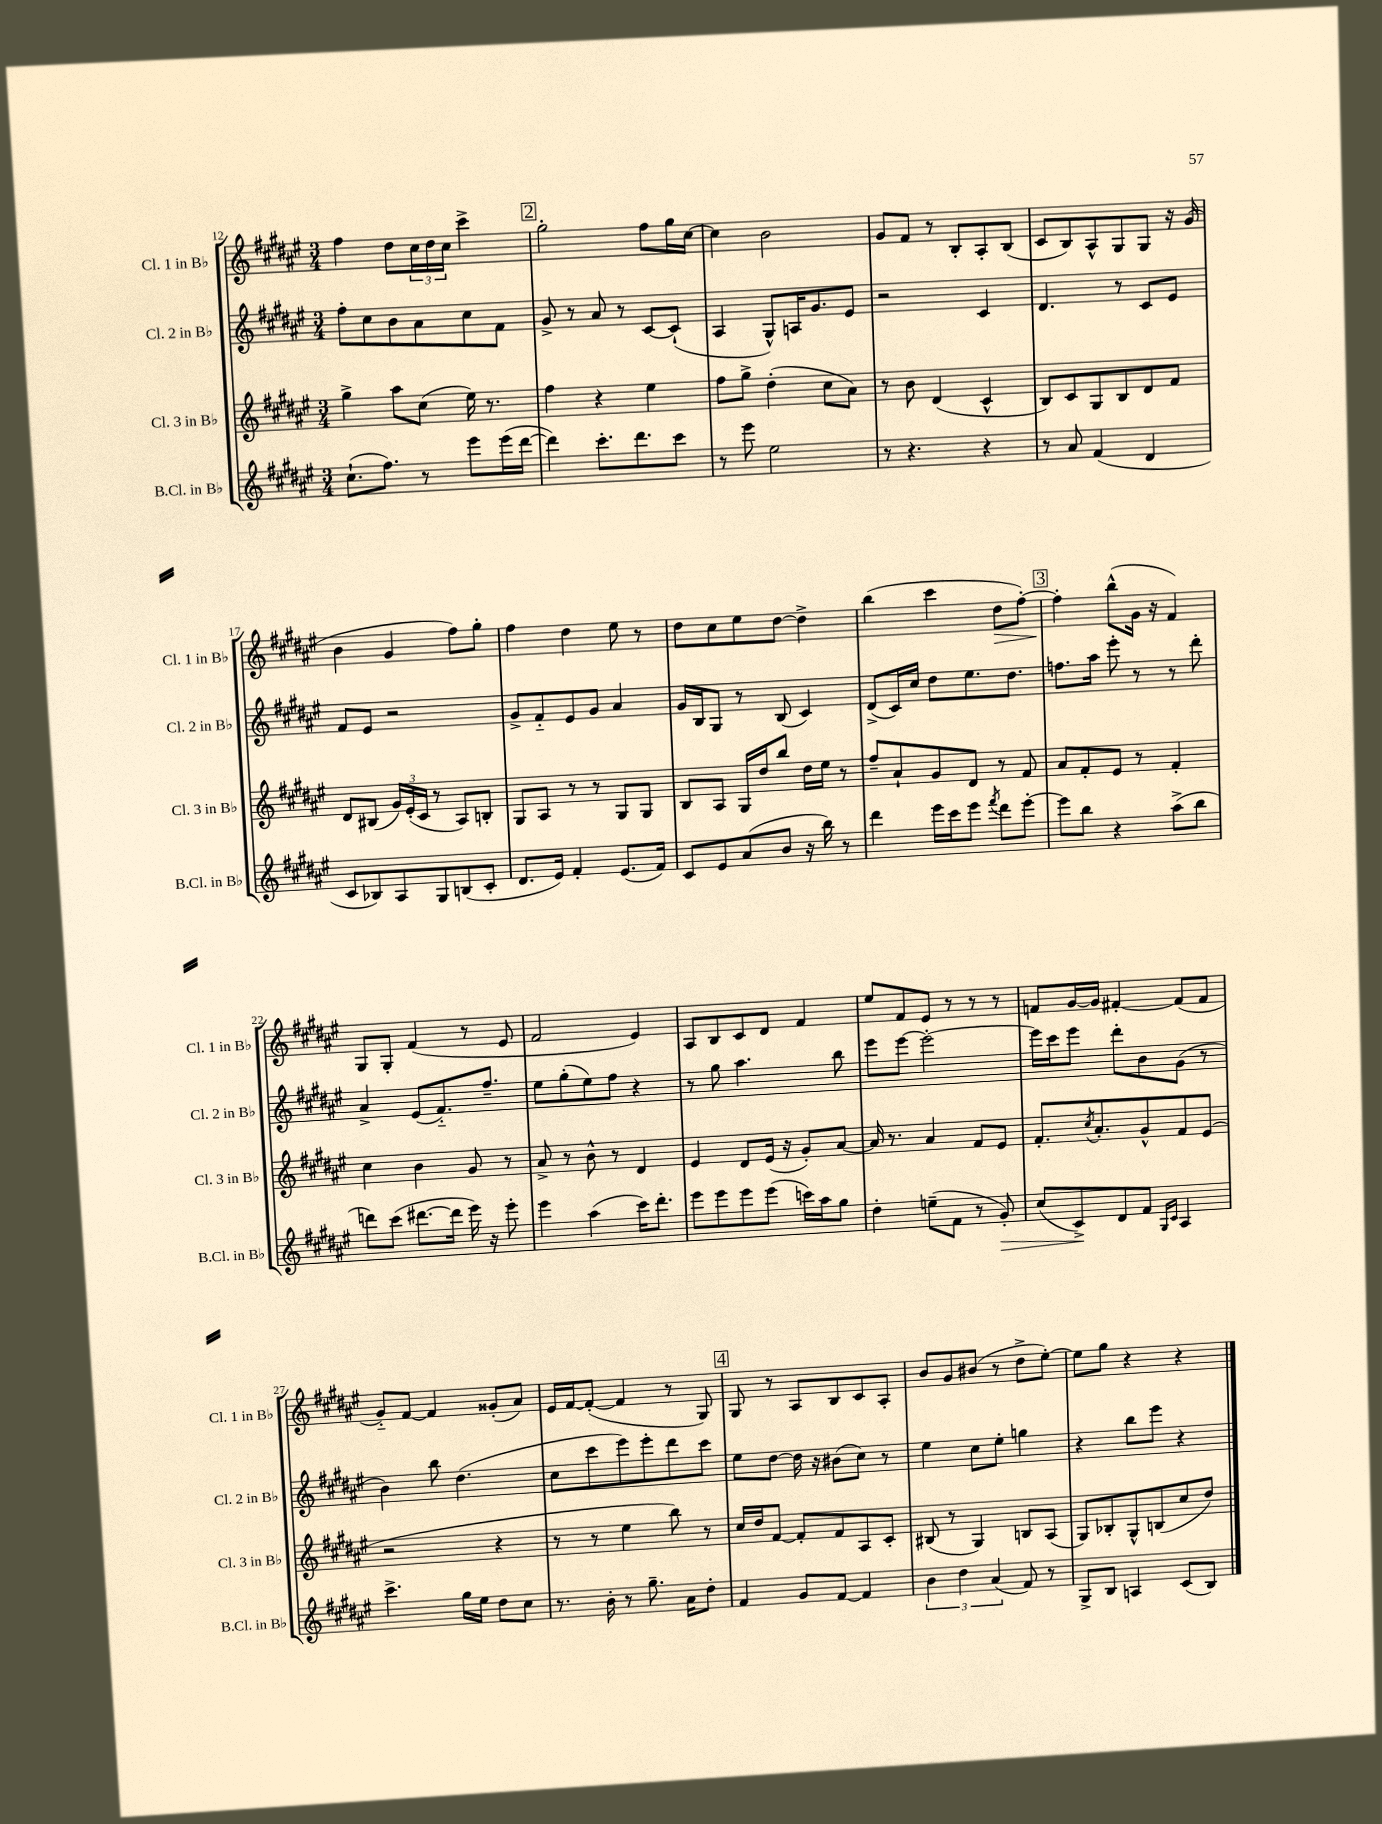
<<
\new StaffGroup <<
\new Staff = "s0" \with { instrumentName = "Cl. 1 in Bb" shortInstrumentName = "Cl. 1 in Bb" } {
    \clef treble \key fis \major \numericTimeSignature \time 3/4
    fis''4 dis''8 \tuplet 3/2 { cis''16 dis''16 cis''16 } cis'''4-> |
    \mark \markup { \box "2" } gis''2-. fis''8 gis''16 cis''16~ |
    cis''4 b'2 |
    gis'8 fis'8 r8 b8-. ais8-. b8( |
    cis'8 b8) ais8-^ gis8 gis8 r16 gis'16( |
    b'4 gis'4 fis''8) gis''8-. |
    fis''4 dis''4 eis''8 r8 |
    dis''8 cis''8 eis''8 dis''8~ dis''4-> |
    b''4( cis'''4 dis''8\> fis''8~-.) |
    \mark \markup { \box "3" } fis''4-.\! b''8-^( gis'16 r16 fis'4) |
    gis8 gis8-. fis'4( r8 eis'8 |
    fis'2 eis'4) |
    ais8 b8 cis'8 dis'8 fis'4 |
    eis''8 fis'8 eis'8 r8 r8 r8 |
    f'8 gis'16~ gis'16 fis'4~-. fis'8( fis'8 |
    gis'8-_) fis'8~ fis'4 gisis'8-.( ais'8) |
    eis'16 fis'16~ fis'8~-.( fis'4 r8 gis8) |
    \mark \markup { \box "4" } gis8 r8 ais8 b8 cis'8 ais8-. |
    b'8 gis'8 bis'8( r8 dis''8-> eis''8~-.) |
    eis''8 gis''8 r4 r4 \bar "|." |
}
\new Staff = "s1" \with { instrumentName = "Cl. 2 in Bb" shortInstrumentName = "Cl. 2 in Bb" } {
    \clef treble \key fis \major \numericTimeSignature \time 3/4
    fis''8-. cis''8 b'8 ais'8 cis''8 fis'8 |
    \mark \markup { \box "2" } gis'8-> r8 ais'8 r8 cis'8~ cis'8-!( |
    ais4 gis8-^) a16 gis'8. eis'8 |
    r2 cis'4 |
    dis'4. r8 cis'8 eis'8 |
    fis'8 eis'8 r2 |
    gis'8-> fis'8-_ eis'8 gis'8 ais'4 |
    gis'16 b16 gis8 r8 b8( cis'4) |
    dis'8->( cis'16) cis''16 dis''8 eis''8. dis''8. |
    \mark \markup { \box "3" } f''8. ais''16 eis'''8-. r8 r8 dis'''8-. |
    ais'4-> eis'8( fis'8.-_) fis''8.-- |
    eis''8 gis''8-.( eis''8) fis''8 r4 |
    r8 gis''8 ais''4. b''8 |
    eis'''8 eis'''8~ eis'''2~-. |
    eis'''16 cis'''16 eis'''8 dis'''8-. b'8 gis'8( r8 |
    b'4) b''8 dis''4.( |
    cis''8 cis'''8 eis'''8) eis'''8-. dis'''8 cis'''8 |
    \mark \markup { \box "4" } eis''8 dis''8~ dis''16 r16 bis'8( cis''8) r8 |
    eis''4 cis''8 eis''8-. g''4 |
    r4 b''8 eis'''8 r4 \bar "|." |
}
\new Staff = "s2" \with { instrumentName = "Cl. 3 in Bb" shortInstrumentName = "Cl. 3 in Bb" } {
    \clef treble \key fis \major \numericTimeSignature \time 3/4
    gis''4-> ais''8 cis''8( eis''16) r8. |
    \mark \markup { \box "2" } fis''4 r4 eis''4 |
    fis''8 gis''8-> dis''4-.( cis''8 ais'8) |
    r8 b'8 dis'4( cis'4-^ |
    b8) cis'8 gis8 b8 dis'8 fis'8 |
    dis'8 bis8( \tuplet 3/2 { gis'16) eis'16-.( cis'16 } r8 ais8) b8-. |
    gis8 ais8 r8 r8 gis8 gis8 |
    b8 ais8 gis16 dis''16 b''8 dis''16 eis''16 r8 |
    fis''8-- ais'8-! gis'8 dis'8 r8 fis'8 |
    \mark \markup { \box "3" } ais'8 fis'8-. eis'8 r8 fis'4-. |
    cis''4 b'4 gis'8 r8 |
    ais'8-> r8 b'8-^ r8 dis'4 |
    eis'4 dis'8 eis'16( r16 gis'8-.) ais'8~ |
    ais'16 r8. ais'4 fis'8 eis'8 |
    fis'8.-. \acciaccatura { cis''8 } ais'8.-. gis'8-^ fis'8 eis'8( |
    r2 r4 |
    r8 r8 eis''4 b''8) r8 |
    \mark \markup { \box "4" } cis''16 dis''16 fis'8~ fis'8-. fis'8 ais8 cis'8-. |
    bis8( r8 gis4) b8 ais8( |
    gis8) bes8-. gis8-^ b8( cis''8 dis''8) \bar "|." |
}
\new Staff = "s3" \with { instrumentName = "B.Cl. in Bb" shortInstrumentName = "B.Cl. in Bb" } {
    \clef treble \key fis \major \numericTimeSignature \time 3/4
    cis''8.-!( fis''8.) r8 eis'''8 eis'''16( dis'''16~ |
    \mark \markup { \box "2" } dis'''4) cis'''8.-. dis'''8. cis'''8 |
    r8 eis'''8 eis''2 |
    r8 r4. r4 |
    r8 ais'8 fis'4( dis'4 |
    cis'8 bes8) ais8 gis8 b8( cis'8-. |
    dis'8. eis'16) fis'4-. eis'8.( fis'16) |
    cis'8 eis'8 ais'8( b'8 r16 b''16) r8 |
    dis'''4 eis'''16 cis'''16 eis'''8 \acciaccatura { fis'''8 } dis'''8 eis'''8~-. |
    \mark \markup { \box "3" } eis'''8 b''8 r4 ais''8->( b''8 |
    d'''8) cis'''8( dis'''8.~ dis'''16 eis'''16) r16 eis'''8-. |
    eis'''4 ais''4( cis'''16) dis'''8.-. |
    eis'''8 eis'''8 eis'''8 eis'''8( c'''16) ais''16 gis''8 |
    dis''4-. e''8--( fis'8 r8 gis'8-.\>) |
    cis''8( cis'8->\!) dis'8 fis'8 \grace { gis16 cis'16 } ais4 |
    cis'''4.-> gis''16 eis''16 dis''8 cis''8 |
    r8. b'16-. r8 gis''8.-- ais'16 dis''8-. |
    \mark \markup { \box "4" } fis'4 gis'8 fis'8~ fis'4 |
    \tuplet 3/2 { b'4 dis''4 ais'4( } fis'8) r8 |
    gis8-> b8 a4 cis'8( b8) \bar "|." |
}
>>
>>
\layout { \context { \Score currentBarNumber = #12 } }
